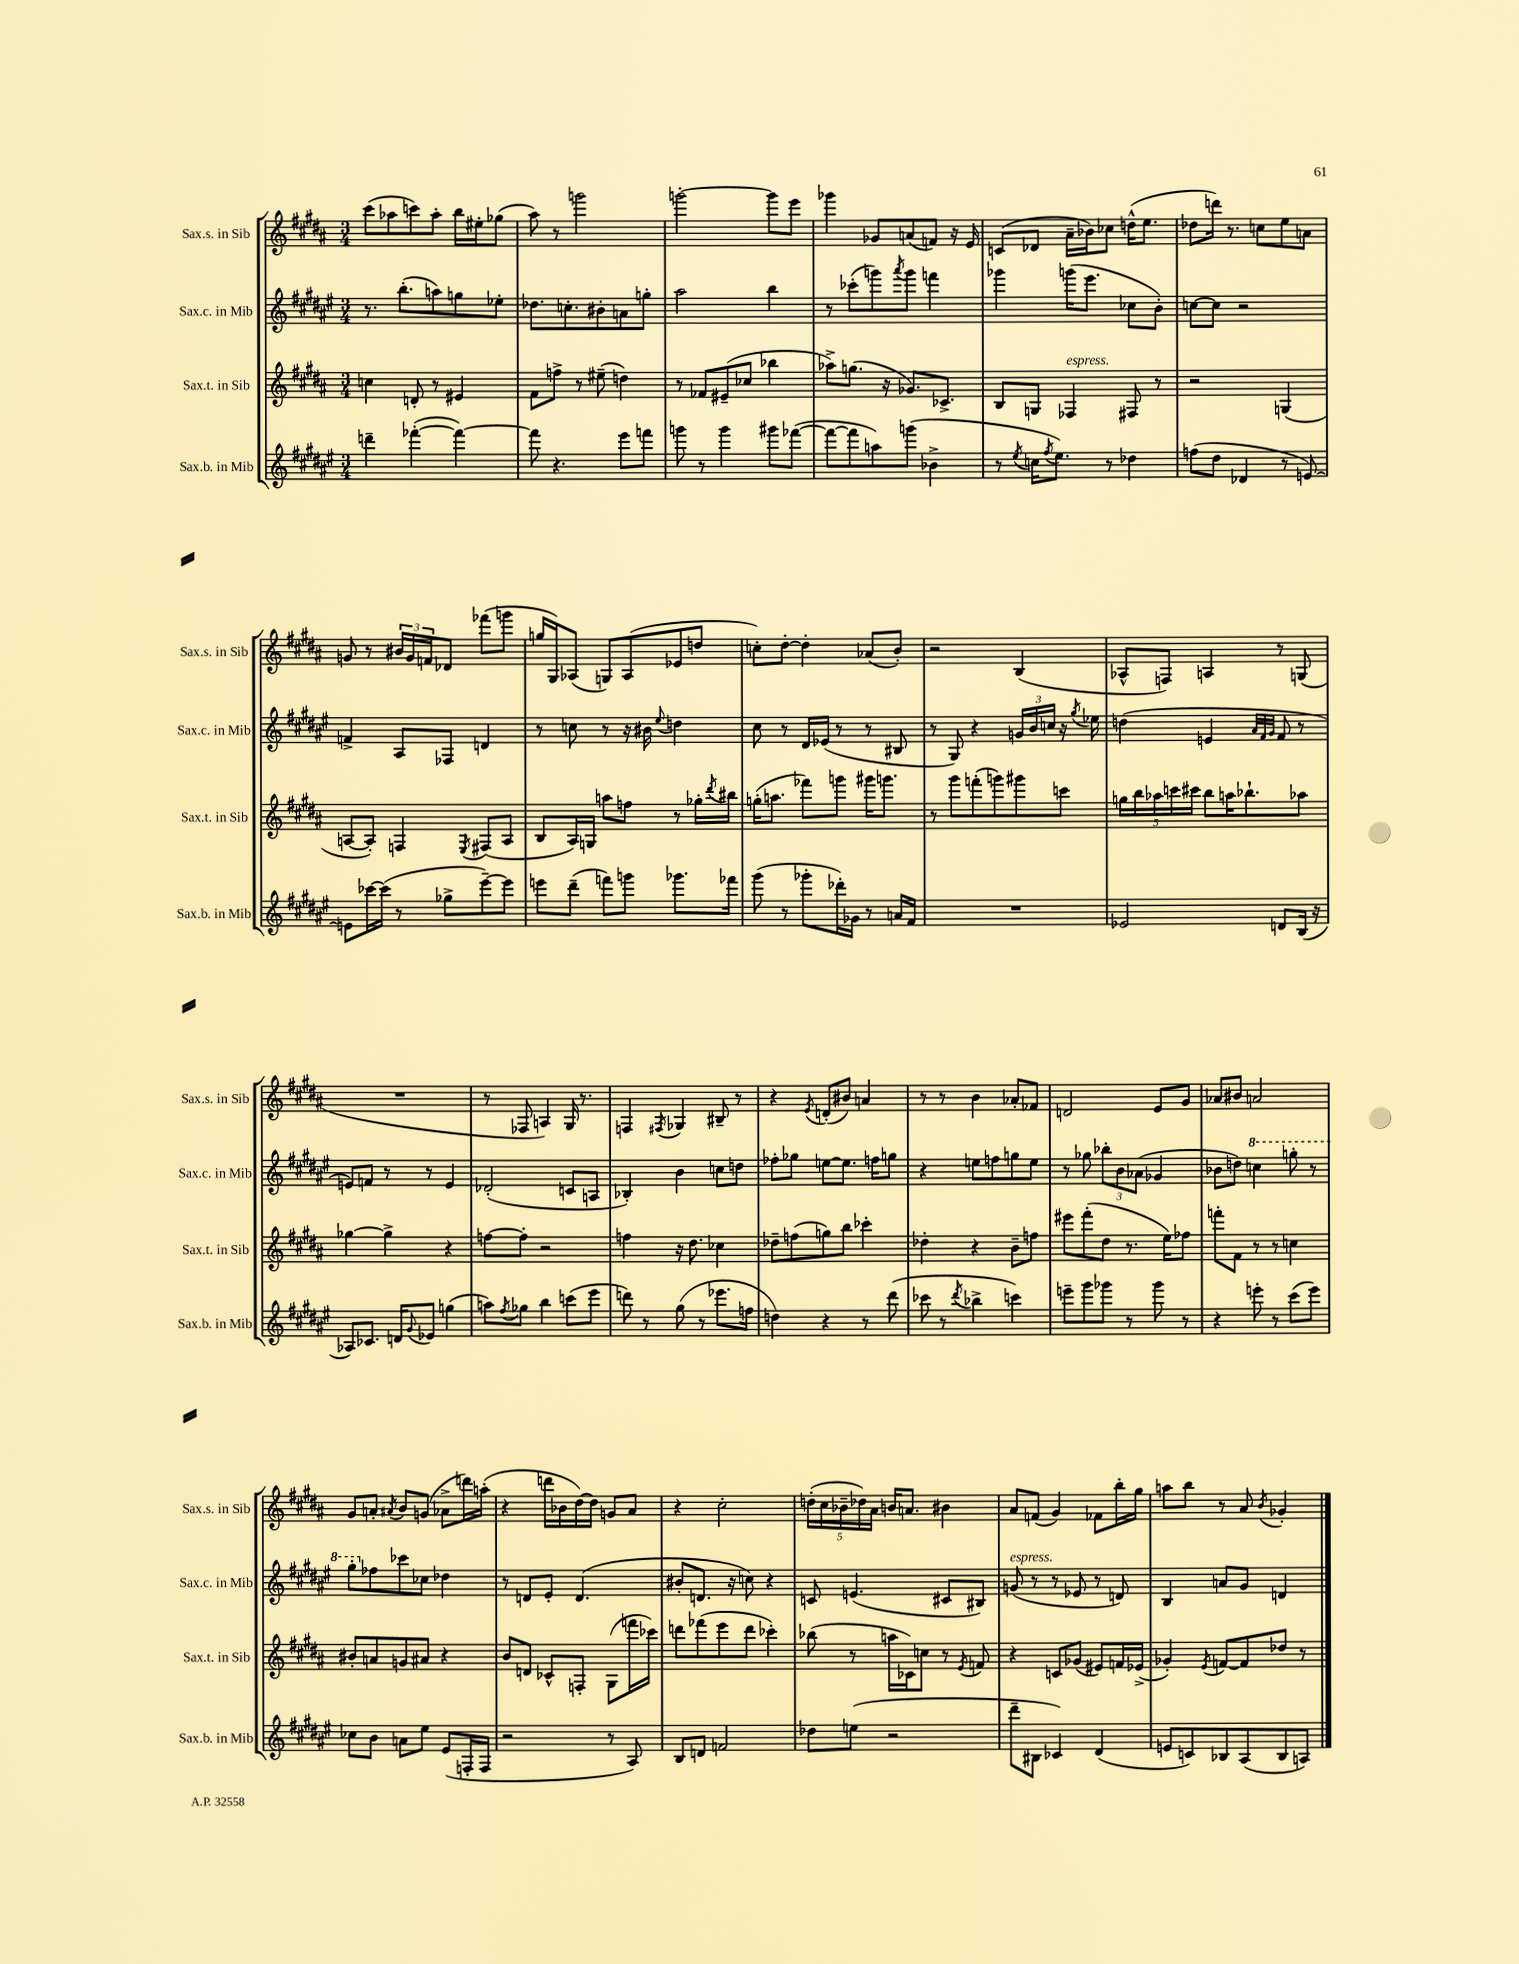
<<
\new StaffGroup <<
\new Staff = "s0" \with { instrumentName = "Sax.s. in Sib" shortInstrumentName = "Sax.s. in Sib" } {
    \clef treble \key b \major \numericTimeSignature \time 3/4
    cis'''8( aes''8 c'''8) aes''8-. b''16 eis''16-. ges''8( |
    ais''8) r8 g'''2 |
    g'''2~-. g'''8 e'''8 |
    ges'''4 ges'8 a'8( f'8) r16 e'16 |
    c'8( des'8 ais'16-- bes'16) ces''8 d''16-^( e''8. |
    des''8 d'''16) r8. c''8 e''8 a'8 |
    g'8 r8 \tuplet 3/2 { bis'16 g'16 f'16 } des'8 fes'''8( g'''8 |
    g''16 gis16) aes8( g8) aes8( ees'8 d''8 |
    c''8-.) dis''8~-. dis''4-. aes'8( b'8-.) |
    r2 b4( |
    aes8-^ f8) a4 r8 g8( |
    R2. |
    r8 fes8 a4) gis16 r8. |
    f4 \acciaccatura { fis8 } ges4 bis8-- r8 |
    r4 \acciaccatura { e'8 } d'8-.( bis'8) a'4 |
    r8 r8 b'4 aes'8-. fes'8 |
    d'2 e'8 gis'8 |
    aes'8 bis'8 a'2 |
    gis'8 a'8-. \acciaccatura { ais'8 } b'8 g'8( aes'8-> d'''16) a''16-.( |
    r4 d'''16 bes'16 dis''16~) dis''16 g'8 ais'8 |
    r4 cis''2-. |
    \tuplet 5/4 { d''16-.( cis''16 bes'16-- des''16) ais'16 } b'16 a'8. bis'4 |
    ais'8 f'8( gis'4) fes'8 b''16-. gis''16 |
    a''8 b''8 r8 ais'8 \acciaccatura { b'8 } ges'4-. \bar "|." |
}
\new Staff = "s1" \with { instrumentName = "Sax.c. in Mib" shortInstrumentName = "Sax.c. in Mib" } {
    \clef treble \key fis \major \numericTimeSignature \time 3/4
    r8. b''8.-.( a''8) g''8 ees''8-. |
    des''8. c''8.-. bis'8-. a'8 g''8-. |
    ais''2 b''4 |
    r8 ces'''8-.( g'''8) \acciaccatura { ais'''8 } g'''8 f'''4 |
    ges'''4 g'''16( eis'''8. ces''8 b'8-.) |
    c''8~ c''8 r2 |
    f'4-> ais8 fes8 d'4 |
    r8 c''8 r8 r16 bis'16 \appoggiatura { eis''8 } d''4 |
    cis''8 r8 dis'16 ees'16( r8 r8 bis8 |
    r8 gis8) r4 \tuplet 3/2 { g'16 b'16 c''16 } r16 \acciaccatura { gis''8 } ees''16 |
    d''4( e'4 \grace { ais'32 fis'32 gis'32 } fis'8 r8 |
    e'8) f'8 r8 r8 e'4 |
    des'2-.( c'8 a8 |
    bes4-.) b'4 c''8 d''8 |
    fes''8-. ges''8 e''8~ e''8. f''16 g''8 |
    r4 e''8 f''8 g''8 e''8 |
    r8 ges''8 \tuplet 3/2 { bes''8-. b'8 aes'8( } ges'4 |
    bes'8 d''8) \ottava #1 c'''4 g'''8-. r8 |
    gis'''8-. \ottava #0 fes''8 ces'''8 ces''8 des''4 |
    r8 d'8 eis'8-. d'4.( |
    bis'8-. d'8. r16 c''8) r4 |
    c'8 e'4.( cis'8 bis8) |
    g'8^\markup { \italic "espress." }( r8 r8 ees'8 r8 d'8) |
    b4 a'8 gis'8 d'4 \bar "|." |
}
\new Staff = "s2" \with { instrumentName = "Sax.t. in Sib" shortInstrumentName = "Sax.t. in Sib" } {
    \clef treble \key b \major \numericTimeSignature \time 3/4
    c''4 d'8-. r8 eis'4 |
    fis'8 f''8-> r8 eis''8--( d''4) |
    r8 fes'8 eis'8--( ces''8 bes''4 |
    aes''8->) g''8.( r16 ges'8.) ces'8.-> |
    b8 g8 fes4^\markup { \italic "espress." } fis8 r8 |
    r2 g4( |
    a8~ a8-.) f4 \acciaccatura { e8 } fis8( a8 |
    b8 ais16) g16 a''8 f''8 r8 ges''16-. \acciaccatura { dis'''8 } bis''16 |
    g''16-.( a''8. fes'''8) g'''8 gis'''16 g'''8. |
    r8 gis'''8 f'''8-.( g'''8) gis'''8 c'''8 |
    \tuplet 5/4 { g''16 b''16 aes''16 c'''16 cis'''16 } b''8 a''16 bes''8.-! aes''8 |
    ges''4~ ges''4-> r4 |
    f''8~ f''8-. r2 |
    f''4 r16 dis''8. ces''4 |
    des''8-- f''8( g''8) b''8 ces'''4-. |
    des''4-. r4 b'8-- f''8 |
    eis'''8 fis'''8-.( dis''8 r8. e''16) fes''8 |
    f'''8-. fis'8 r8 r8 c''4 |
    bis'8-. a'8 g'8 ais'8 r4 |
    b'8 d'8 ces'8-^ f8-. gis8( f'''16 ces'''16) |
    d'''8 fes'''8( e'''8 d'''8 ces'''4-.) |
    bes''8( r8 a''16 ces'16) c''8 r8 \acciaccatura { e'8 } f'8 |
    r4 c'8 ges'8( eis'8) f'16 ees'16->( |
    ges'4-.) \acciaccatura { e'8 } f'8~ f'8 des''8 r8 \bar "|." |
}
\new Staff = "s3" \with { instrumentName = "Sax.b. in Mib" shortInstrumentName = "Sax.b. in Mib" } {
    \clef treble \key fis \major \numericTimeSignature \time 3/4
    d'''4-- fes'''4~-.( fes'''4~) |
    fes'''8 r4. eis'''8 f'''8 |
    g'''8 r8 g'''4 gis'''8 fes'''8~( |
    fes'''8~ fes'''8 a''8) g'''8( bes'4-> |
    r8 \acciaccatura { eis''8 } c''16 \acciaccatura { fis''8 } eis''8.) r8 des''4 |
    f''8( dis''8 des'4 r8 e'8~) |
    e'8 ces'''16~ ces'''16( r8 ges''8-> eis'''8~--) eis'''8 |
    e'''8 dis'''8--( f'''8) g'''8 ges'''8. fes'''16 |
    gis'''8( r8 ges'''8-. des'''16-.) ges'16 r8 a'16 fis'16 |
    R2. |
    ees'2 d'8 b16( r16 |
    aes8) ces'8. d'16 \appoggiatura { gis'8 } ees'8 g''4( |
    a''8) \acciaccatura { fis''8 } ges''8 b''4 c'''8( eis'''8 |
    d'''8) r8 gis''8( r8 ees'''8. f''16 |
    d''4) r4 r8 dis'''8( |
    ces'''8 r8 \acciaccatura { dis'''8 } bes''4-> c'''4) |
    e'''8-- gis'''8 ges'''8 r8 ges'''8 r8 |
    r4 e'''8-. r8 cis'''8( e'''8) |
    ces''8 b'8 a'8 eis''8 eis'8( f16-. f16 |
    r2 r8 ais8) |
    b8 d'8 f'2 |
    des''8 e''8( r2 |
    dis'''8-- bis8 ces'4) dis'4( |
    e'8 c'8) bes8 ais8( bes8 a8) \bar "|." |
}
>>
>>
\layout { \context { \Score \remove "Bar_number_engraver" } }
